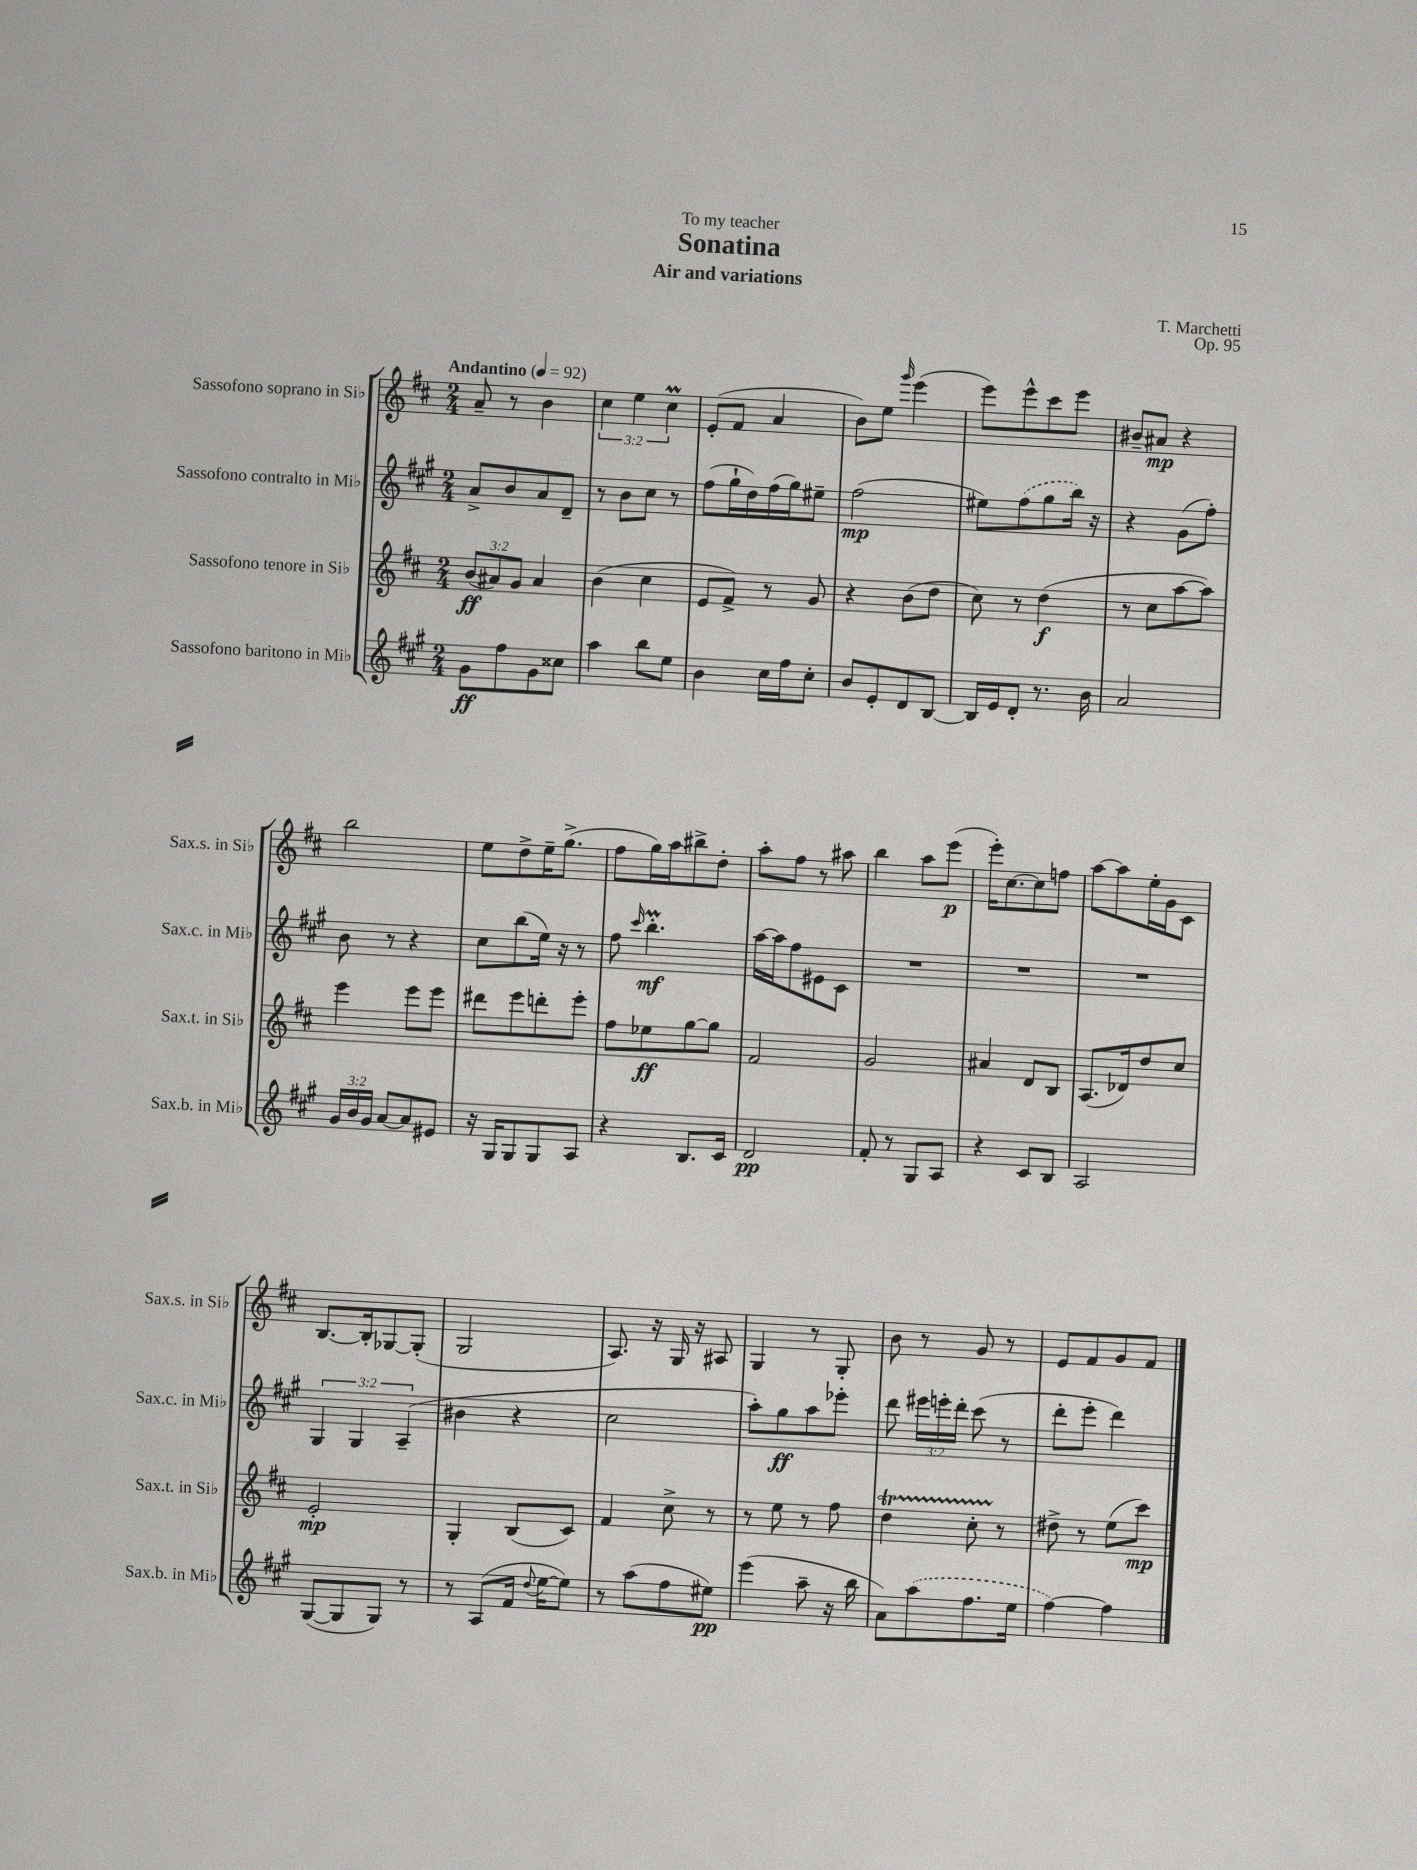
\header { title = "Sonatina" composer = "T. Marchetti" subtitle = "Air and variations" dedication = "To my teacher" opus = "Op. 95" }
<<
\new StaffGroup <<
\new Staff = "s0" \with { instrumentName = "Sassofono soprano in Sib" shortInstrumentName = "Sax.s. in Sib" } {
    \clef treble \key d \major \numericTimeSignature \time 2/4 \override Staff.TupletNumber.text = #tuplet-number::calc-fraction-text \tempo "Andantino" 4 = 92
    \autoBeamOff a'8-- r8 b'4 |
    \tuplet 3/2 { cis''4 e''4 cis''4\prall } |
    e'8[-.( fis'8] a'4 |
    b'8[) e''8] \grace { g'''16 } e'''4( |
    e'''8[) e'''8-^ cis'''8 e'''8] |
    bis'8[-- ais'8]\mp r4 |
    b''2 |
    e''8[ d''8-> e''16-- g''8.]->( |
    fis''8[ g''16) a''16 bis''8-> d''8]-. |
    a''8[-. fis''8] r8 ais''8 |
    b''4 a''8[ e'''8]\p( |
    e'''16[-.) cis''8.~ cis''8 f''8] |
    a''8[~ a''8 e''16-. g'16 cis'8] |
    b8.[~ b16-. ges8~ ges8]-.( |
    g2 |
    a8.) r16 g16 r16 ais8 |
    g4 r8 g8-. |
    b'8 r8 g'8 r8 |
    e'8[ fis'8 g'8 fis'8] \bar "|." |
}
\new Staff = "s1" \with { instrumentName = "Sassofono contralto in Mib" shortInstrumentName = "Sax.c. in Mib" } {
    \clef treble \key a \major \numericTimeSignature \time 2/4 \override Staff.TupletNumber.text = #tuplet-number::calc-fraction-text
    \autoBeamOff a'8[-> b'8 a'8 d'8]-- |
    r8 b'8[ cis''8] r8 |
    fis''8[( gis''16-! d''16) fis''16( gis''16) eis''8]-- |
    fis''2\mp( |
    eis''8[) \once \slurDashed fis''8( gis''8 b''16]) r16 |
    r4 gis'8[( fis''8]-.) |
    b'8 r8 r4 |
    cis''8[ b''8( e''16]) r16 r8 |
    fis''8 \grace { cis'''16 } b''4.-.\prall\mf |
    a''16[~ a''16 fis''8 eis'8 cis'8] |
    R2 |
    R2 |
    R2 |
    \tuplet 3/2 { gis4 gis4 a4--( } |
    bis'4 r4 |
    cis''2 |
    a''8[-.) gis''8\ff a''8 ees'''8]-. |
    d'''8 \tuplet 3/2 { eis'''16[ e'''16-. d'''16]-. } cis'''8( r8 |
    d'''8[-. e'''8]-. d'''4) \bar "|." |
}
\new Staff = "s2" \with { instrumentName = "Sassofono tenore in Sib" shortInstrumentName = "Sax.t. in Sib" } {
    \clef treble \key d \major \numericTimeSignature \time 2/4 \override Staff.TupletNumber.text = #tuplet-number::calc-fraction-text
    \autoBeamOff \tuplet 3/2 { b'8[\ff( ais'8) g'8] } ais'4 |
    b'4( cis''4 |
    e'8[ fis'8]->) r8 g'8 |
    r4 b'8[( d''8] |
    cis''8) r8 d''4\f( |
    r8 cis''8[ a''8~ a''8]) |
    e'''4 e'''8[ e'''8] |
    dis'''8[ e'''8 d'''8-. e'''8]-. |
    fis''8[ ees''8\ff g''8~ g''8] |
    fis'2 |
    g'2 |
    ais'4 d'8[ b8] |
    a8.[( des'16) d''8 cis''8] |
    e'2-.\mp |
    g4-. b8[( cis'8]) |
    fis'4 cis''8-> r8 |
    r8 e''8 r8 fis''8 |
    d''4\startTrillSpan cis''8-. r8\stopTrillSpan |
    dis''8-> r8 e''8[( cis'''8]\mp) \bar "|." |
}
\new Staff = "s3" \with { instrumentName = "Sassofono baritono in Mib" shortInstrumentName = "Sax.b. in Mib" } {
    \clef treble \key a \major \numericTimeSignature \time 2/4 \override Staff.TupletNumber.text = #tuplet-number::calc-fraction-text
    \autoBeamOff gis'8[\ff fis''8 gis'8 cisis''8] |
    a''4 b''8[ e''8] |
    b'4 cis''16[ fis''16 cis''8]-. |
    b'8[ e'8-. d'8 b8]~ |
    b16[ e'16 d'8]-. r8. b'16 |
    a'2 |
    \tuplet 3/2 { gis'16[ b'16 gis'16] } a'8[~ a'8 eis'8] |
    r16 gis16[ gis8 gis8 a8] |
    r4 b8.[ cis'16] |
    d'2\pp |
    fis'8-. r8 gis8[ a8] |
    r4 cis'8[ b8] |
    a2 |
    gis8[~( gis8 gis8]) r8 |
    r8 a8[( fis'16] \appoggiatura { d''8 } e''16[~ e''8]) |
    r8 a''8[( fis''8 eis''8]\pp) |
    e'''4( a''8-- r16 b''16 |
    a'8[) \once \slurDashed a''8( fis''8. e''16] |
    fis''4~) fis''4 \bar "|." |
}
>>
>>
\layout { \context { \Score \remove "Bar_number_engraver" } }
